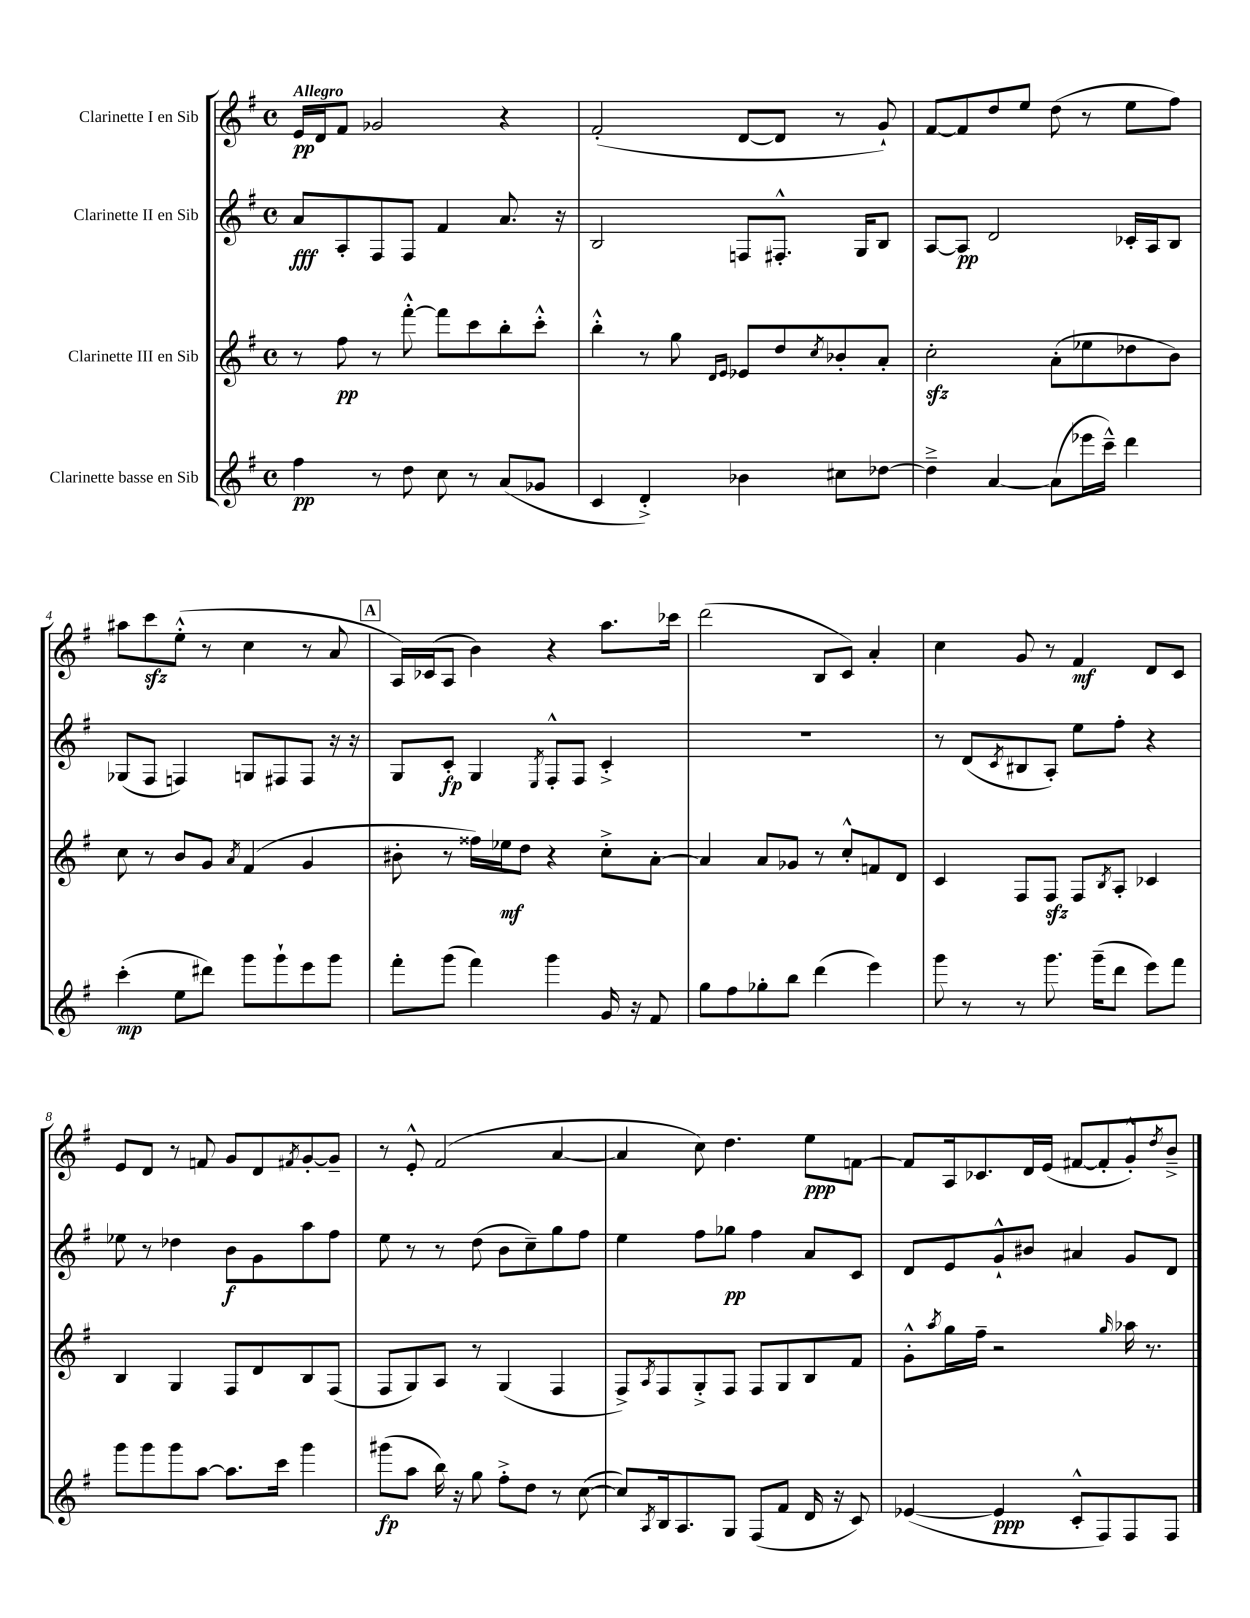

**kern	**dynam	**kern	**dynam	**kern	**dynam	**kern	**dynam
*part4	*part4	*part3	*part3	*part2	*part2	*part1	*part1
*staff4	*staff4	*staff3	*staff3	*staff2	*staff2	*staff1	*staff1
*I"Clarinette basse en Sib	*	*I"Clarinette III en Sib	*	*I"Clarinette II en Sib	*	*I"Clarinette I en Sib	*
*clefG2	*	*clefG2	*	*clefG2	*	*clefG2	*
*k[f#]	*	*k[f#]	*	*k[f#]	*	*k[f#]	*
*M4/4	*	*M4/4	*	*M4/4	*	*M4/4	*
*met(c)	*	*met(c)	*	*met(c)	*	*met(c)	*
=1	=1	=1	=1	=1	=1	=1	=1
!	!	!	!	!	!	!LO:TX:a:B:t=Allegro	!
4ff#\	pp	8r	.	8a/L	fff	16e/LL	pp
.	.	.	.	.	.	16d/J	.
.	.	8ff#\	pp	8A'/	.	8f#/J	.
8r	.	8r	.	8F#/	.	2g-X/	.
8dd\	.	[8fff#'^^\	.	8F#/J	.	.	.
8cc\	.	8fff#\L]	.	4f#/	.	.	.
8r	.	8ccc\	.	.	.	.	.
(8a/L	.	8bb'\	.	8.a/	.	4r	.
8g-X/J	.	8ccc'^^\J	.	.	.	.	.
.	.	.	.	16r	.	.	.
=2	=2	=2	=2	=2	=2	=2	=2
4c/	.	4bb'^^\	.	2B/	.	(2f#'/	.
4d'^/)	.	8r	.	.	.	.	.
.	.	8gg\	.	.	.	.	.
.	.	16qqd/LL	.	.	.	.	.
.	.	16qqe/JJ	.	.	.	.	.
4b-X\	.	8e-X/L	.	8Fn/L	.	[8d/L	.
.	.	8dd/	.	8.F#X'^^/J	.	8d/J]	.
.	.	8qcc/	.	.	.	.	.
8cc#X\L	.	8b-X'/	.	.	.	8r	.
.	.	.	.	16G/KL	.	.	.
[8dd-X\J	.	8a'/J	.	8B/J	.	8g`/)	.
=3	=3	=3	=3	=3	=3	=3	=3
4dd-~^\]	.	2cczz'\	.	[8A/L	.	[8f#/L	.
.	.	.	.	8A/J]	pp	8f#/]	.
[4a/	.	.	.	2d/	.	8dd/	.
.	.	.	.	.	.	8ee/J	.
(8a\L]	.	(8a'\L	.	.	.	(8dd\	.
16eee-X\L	.	8ee-X\	.	.	.	8r	.
16ccc~^^\JJ)	.	.	.	.	.	.	.
4ddd\	.	8dd-X\	.	16c-X'/LL	.	8ee\L	.
.	.	.	.	16A/J	.	.	.
.	.	8b\J)	.	8B/J	.	8ff#\J)	.
!!LO:LB:g=z
=4	=4	=4	=4	=4	=4	=4	=4
(4ccc'\	mp	8cc\	.	(8G-X/L	.	8aa#X\L	.
.	.	8r	.	8F#/J	.	8ccczz\	.
8ee\L	.	8b/L	.	4Fn/)	.	(8ee'^^\J	.
8ddd#X\J)	.	8g/J	.	.	.	8r	.
.	.	8qa/	.	.	.	.	.
8ggg\L	.	(4f#/	.	8Gn/L	.	4cc\	.
8ggg`\	.	.	.	8F#X/	.	.	.
8eee\	.	4g/	.	8F#/J	.	8r	.
8ggg\J	.	.	.	16r	.	8a/	.
.	.	.	.	16r	.	.	.
!!LO:REH:place=s1:t=A
=5	=5	=5	=5	=5	=5	=5	=5
8fff#'\L	.	8b#X'\	.	8G/L	.	16A/LL)	.
.	.	.	.	.	.	(16c-X/J	.
(8ggg\J	.	8r	.	8c'/J	fp	8A/J	.
4fff#\)	.	16ff##X\LL)	.	4G/	.	4b\)	.
.	.	16ee-X\J	mf	.	.	.	.
.	.	8dd\J	.	.	.	.	.
.	.	.	.	8qE/	.	.	.
4ggg\	.	4r	.	8F#'^^/L	.	4r	.
.	.	.	.	8F#/J	.	.	.
16g/	.	8cc'^\L	.	4c'^/	.	8.aa\L	.
16r	.	.	.	.	.	.	.
8f#/	.	[8a'\J	.	.	.	.	.
.	.	.	.	.	.	16ccc-X\Jk	.
=6	=6	=6	=6	=6	=6	=6	=6
8gg\L	.	4a/]	.	1r	.	(2ddd\	.
8ff#\	.	.	.	.	.	.	.
8gg-X'\	.	8a/L	.	.	.	.	.
8bb\J	.	8g-X/J	.	.	.	.	.
(4ddd\	.	8r	.	.	.	8B/L	.
.	.	8cc'^^/L	.	.	.	8c/J)	.
4eee\)	.	8fn/	.	.	.	4a'/	.
.	.	8d/J	.	.	.	.	.
=7	=7	=7	=7	=7	=7	=7	=7
8ggg\	.	4c/	.	8r	.	4cc\	.
8r	.	.	.	(8d/L	.	.	.
.	.	.	.	8qc/	.	.	.
8r	.	8F#/L	.	8B#X/	.	8g/	.
8.ggg\	.	8F#zz/J	.	8A'/J)	.	8r	.
.	.	8F#/L	.	8ee\L	.	4f#/	mf
(16ggg~\KL	.	.	.	.	.	.	.
.	.	8qB/	.	.	.	.	.
8ddd\J	.	8A'/J	.	8ff#'\J	.	.	.
8eee\L)	.	4c-X/	.	4r	.	8d/L	.
8fff#\J	.	.	.	.	.	8c/J	.
!!LO:LB:g=z
=8	=8	=8	=8	=8	=8	=8	=8
8ggg\L	.	4B/	.	8ee-X\	.	8e/L	.
8ggg\	.	.	.	8r	.	8d/J	.
8ggg\	.	4G/	.	4dd-X\	.	8r	.
[8aa\J	.	.	.	.	.	8fn/	.
8.aa\L]	.	8F#/L	.	8b\L	f	8g/L	.
.	.	8d/	.	8g\	.	8d/	.
16ccc\Jk	.	.	.	.	.	.	.
.	.	.	.	.	.	8qf#X/	.
4ggg\	.	8B/	.	8aa\	.	[8g'/	.
.	.	(8F#/J	.	8ff#\J	.	8g~/J]	.
=9	=9	=9	=9	=9	=9	=9	=9
(8ggg#X\L	fp	8F#/L	.	8ee\	.	8r	.
8aa\J	.	8G/)	.	8r	.	8e'^^/	.
16bb\)	.	8A/J	.	8r	.	(2f#/	.
16r	.	.	.	.	.	.	.
8gg\	.	8r	.	(8dd\	.	.	.
8ff#'^\L	.	(4G/	.	8b\L	.	.	.
8dd\J	.	.	.	8cc~\)	.	.	.
8r	.	4F#/	.	8gg\	.	[4a/	.
([8cc\	.	.	.	8ff#\J	.	.	.
=10	=10	=10	=10	=10	=10	=10	=10
8cc/L])	.	8F#^/L)	.	4ee\	.	4a/]	.
8qA/	.	8qA/	.	.	.	.	.
16B/k	.	8F#/	.	.	.	.	.
8.A/	.	.	.	.	.	.	.
.	.	8G'^/	.	8ff#\L	.	8cc\)	.
8G/J	.	8F#/J	.	8gg-X\J	pp	4.dd\	.
(8F#/L	.	8F#/L	.	4ff#\	.	.	.
8f#/J	.	8G/	.	.	.	.	.
16d/	.	8B/	.	8a/L	.	8ee\L	ppp
16r	.	.	.	.	.	.	.
8c/)	.	8f#/J	.	8c/J	.	[8fn\J	.
=11	=11	=11	=11	=11	=11	=11	=11
([4e-X/	.	8g'^^\L	.	8d/L	.	8f/L]	.
.	.	8qaa/	.	.	.	.	.
.	.	16gg\L	.	8e/	.	16A/k	.
.	.	16ff#~\JJ	.	.	.	8.c-X/	.
4e-/]	ppp	2r	.	8g`^^/	.	.	.
.	.	.	.	8b#X/J	.	16d/L	.
.	.	.	.	.	.	(16e/JJ	.
8c'^^/L	.	.	.	4a#X/	.	[8f#X/L	.
8F#/)	.	.	.	.	.	8f#'/]	.
.	.	16qqgg/	.	.	.	.	.
8F#/	.	16aa-X\	.	8g/L	.	8g'^^/)	.
.	.	8.r	.	.	.	.	.
.	.	.	.	.	.	8qdd/	.
8F#/J	.	.	.	8d/J	.	8b~^/J	.
==	==	==	==	==	==	==	==
*-	*-	*-	*-	*-	*-	*-	*-
